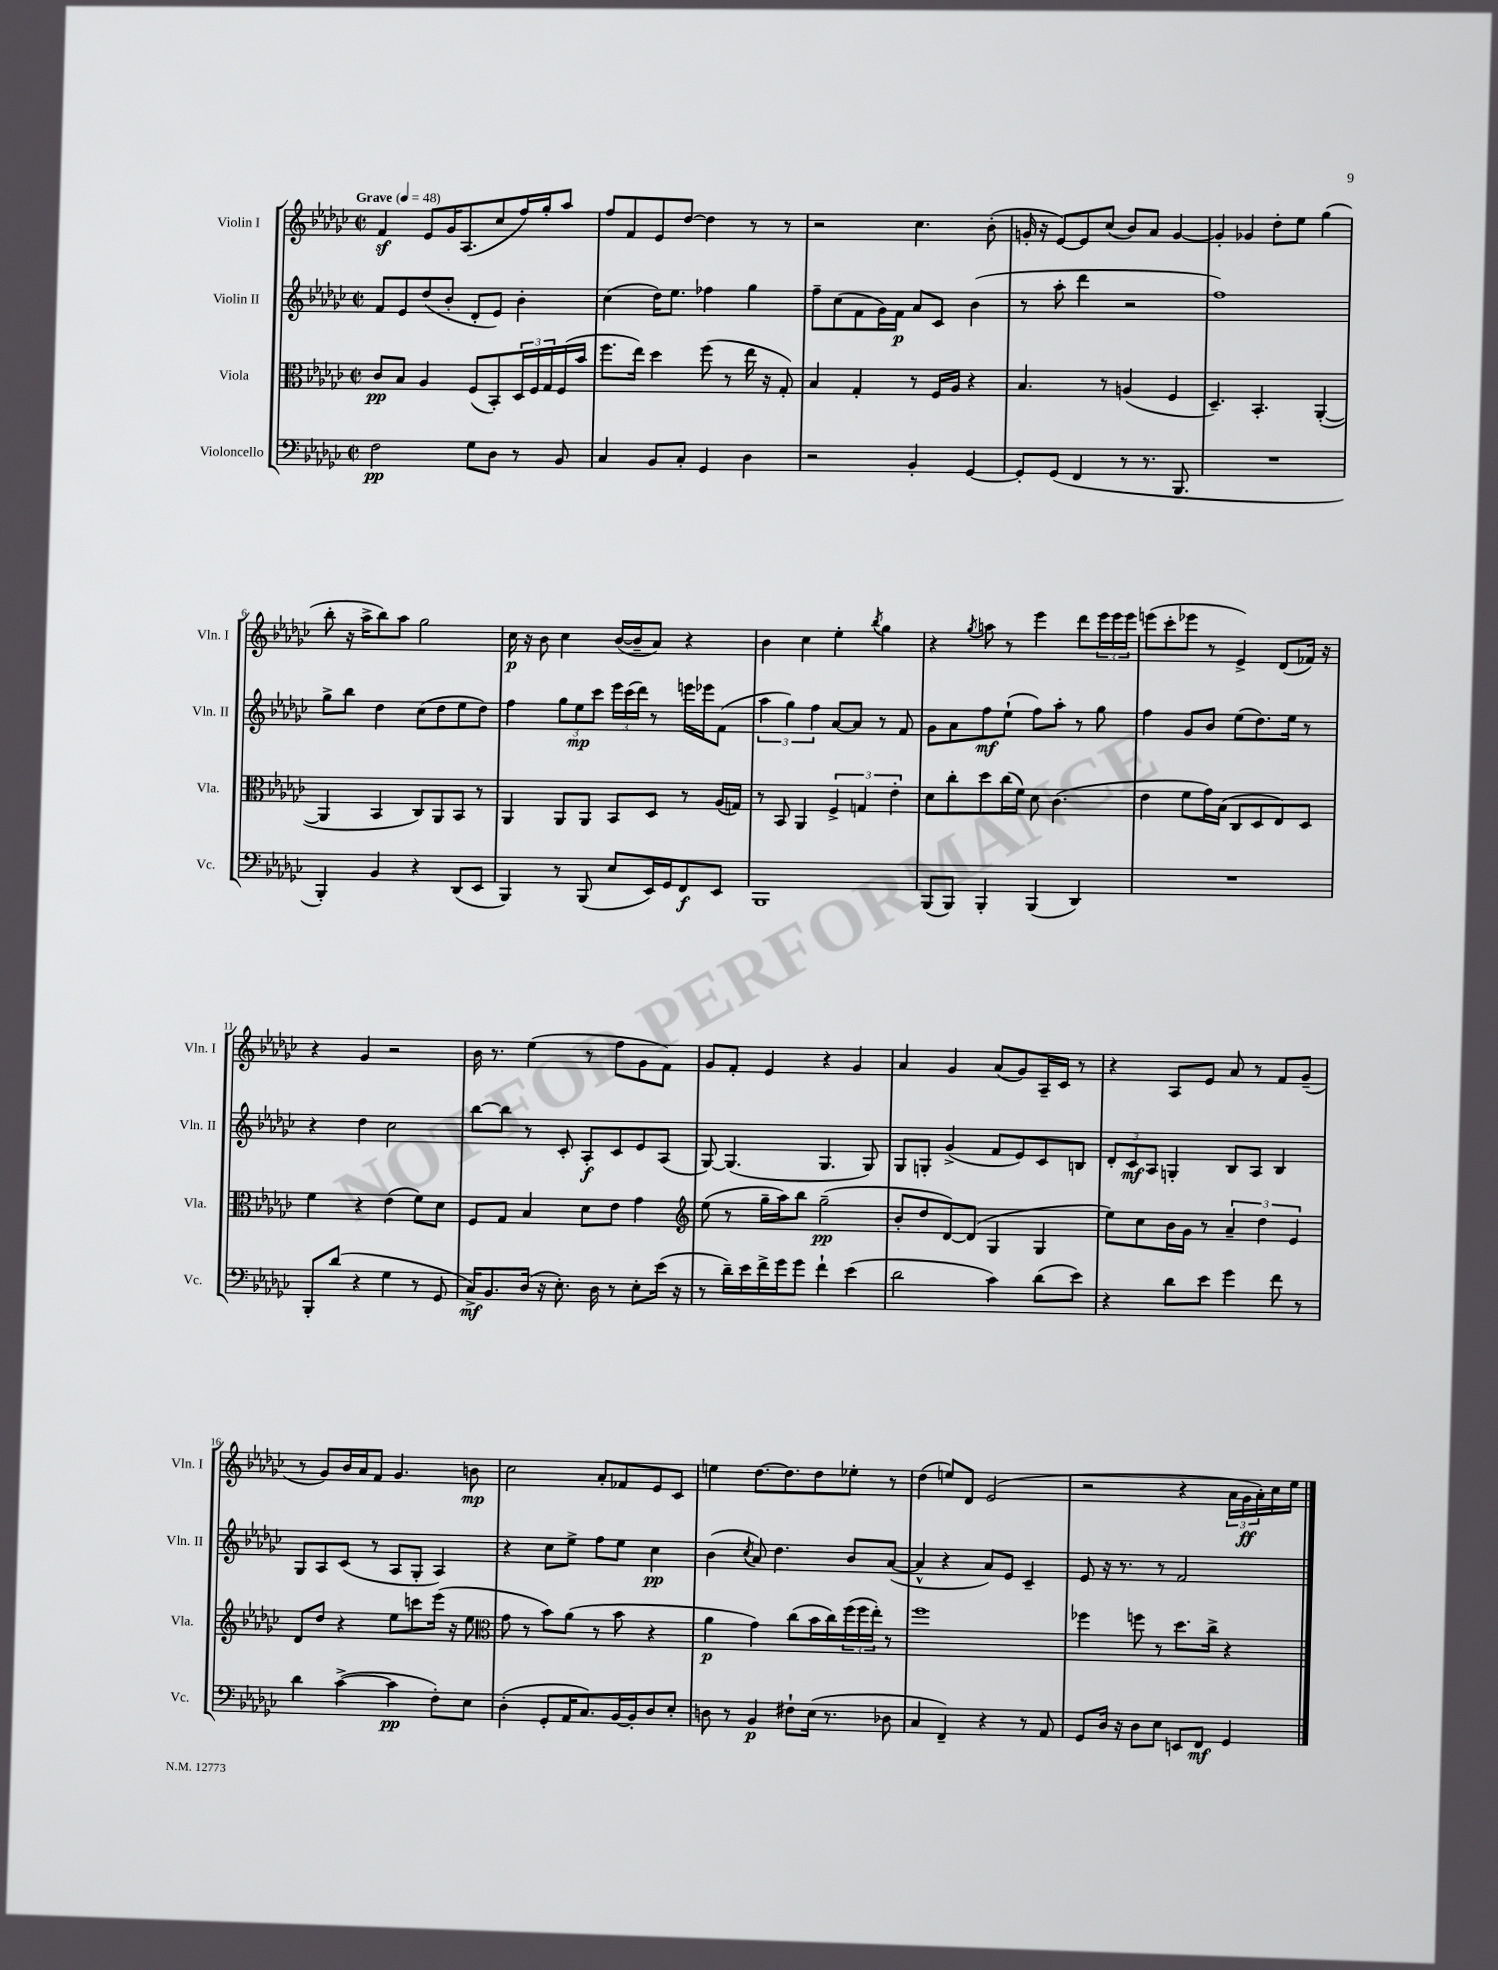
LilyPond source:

<<
\new StaffGroup <<
\new Staff = "s0" \with { instrumentName = "Violin I" shortInstrumentName = "Vln. I" } {
    \clef treble \key ges \major \defaultTimeSignature \time 2/2 \tempo "Grave" 4 = 48
    f'4\sf ees'8 ges'16 aes8.( ces''8 f''16) ges''16-. aes''8 |
    f''8 f'8 ees'8 des''8~ des''4 r8 r8 |
    r2 ces''4. bes'8-.( |
    g'16-. r16 ees'8~) ees'8 ces''8( bes'8) aes'8 g'4~ |
    g'4-. ges'4 des''8-. ees''8 ges''4( |
    bes''8-. r16 aes''16-> bes''8) aes''8 ges''2 |
    ces''16\p r16 bes'8 ces''4 bes'16~( bes'16-- aes'8) r4 |
    bes'4 ces''4 ees''4-. \acciaccatura { bes''8 } ges''4 |
    r4 \acciaccatura { ges''8 } a''8 r8 ees'''4 des'''8 \tuplet 3/2 { ees'''16 ees'''16 ees'''16 } |
    e'''8( ces'''8-. ees'''8 r8 ees'4->) des'8( fes'16) r16 |
    r4 ges'4 r2 |
    bes'16 r8. ees''4( r8 f''8 ges'8 f'8) |
    ges'8 f'8-. ees'4 r4 ges'4 |
    aes'4 ges'4 aes'8( ges'8) aes16-- ces'16 r8 |
    r4 aes8 ees'8 aes'8 r8 f'8 ges'8--( |
    r8 ges'8) bes'16 aes'16 f'8 ges'4. b'8\mp |
    ces''2 aes'8-. fes'8 ees'8 ces'8 |
    e''4 des''8.~ des''8. des''8 ees''8-. r8 |
    des''4( e''8) des'8 ees'2( |
    r2 r4 \tuplet 3/2 { aes'16 ges'16\ff aes'16-.) } ces''16 ees''16 \bar "|." |
}
\new Staff = "s1" \with { instrumentName = "Violin II" shortInstrumentName = "Vln. II" } {
    \clef treble \key ges \major \defaultTimeSignature \time 2/2
    f'8 ees'8 des''8( bes'8-. des'8-. ees'8) bes'4-. |
    ces''4( des''16) ees''8. fes''4 ges''4 |
    f''8-- ces''8( f'8 ges'16) f'16\p aes'8 ces'8 bes'4( |
    r8 aes''8-. des'''4 r2 |
    f''1) |
    ges''8-> bes''8 des''4 ces''8( des''8 ees''8 des''8) |
    f''4 \tuplet 3/2 { ges''8 ees''8\mp ces'''8 } \tuplet 3/2 { ees'''16 ces'''16( des'''16) } r8 e'''16 ees'''16 f'8( |
    \tuplet 3/2 { aes''4 ges''4) f''4 } aes'8~ aes'8 r8 f'8 |
    ges'8 aes'8 f''8\mf ees''8-!( f''8) aes''8-. r8 ges''8 |
    f''4 ges'8 bes'8 ees''8( des''8.) ees''16 r8 |
    r4 des''4 ces''2 |
    bes''8~ bes''8 r8 ces'8-. aes8-.\f ces'8 ees'8 aes8( |
    ges8~) ges4.( ges4. ges8) |
    ges8 g8-. ges'4->( f'8 ees'8) ces'8 b8 |
    \tuplet 3/2 { des'8-. ces'8\mf aes8 } g4-. bes8 aes8 bes4 |
    ges8 aes8 ces'8( r8 aes8 ges8-. aes4) |
    r4 ces''8 ees''8-> f''8 ees''8 ces''4\pp |
    bes'4( \acciaccatura { ces''8 } aes'8) des''4. bes'8 aes'8~( |
    aes'4-^ r4 aes'8) ees'8 ces'4-- |
    ees'8 r16 r8. r8 f'2 \bar "|." |
}
\new Staff = "s2" \with { instrumentName = "Viola" shortInstrumentName = "Vla." } {
    \clef alto \key ges \major \defaultTimeSignature \time 2/2
    ces'8\pp bes8 aes4 f8( bes,8-.) \tuplet 3/2 { des16 f16 ges16 } f16( bes'16 |
    f''8. ees''16) des''4 f''8( r8 ees''16 r16 ges8-.) |
    bes4 ges4-. r8 f16 aes16 r4 |
    bes4. r8 a4( f4 |
    des4.--) bes,4.-. aes,4~-.( |
    aes,4 bes,4 ces8) aes,8 bes,8 r8 |
    aes,4 aes,8 aes,8 bes,8 des8 r8 aes16( g16) |
    r8 bes,8 aes,4 \tuplet 3/2 { f4-> g4 ees'4-. } |
    des'8 ces''8-. des''8 ces''16( f'16) des'8 ces'4.( |
    ees'4 f'8 ges'16) bes16( ces8 des8 ees8) des8 |
    f'4 r4 ees'4( f'8) des'8 |
    f8 ges8 bes4 des'8 ees'8 ges'4 |
    \clef treble ees''8( r8 ges''16-- aes''16) bes''8 ges''2--\pp( |
    bes'8-. des''8 des'8~) des'8( ges4 ges4 |
    ees''8) ces''8 bes'16 ges'16 r8 \tuplet 3/2 { aes'4-- des''4 ees'4 } |
    des'8 des''8 r4 ees''8 c'''8 ees'''16( r16 ees''8 |
    \clef alto ges'8 r8 bes'8) aes'8( r8 bes'8 r4 |
    aes'4\p ges'4) ces''8( bes'16 ces''16) \tuplet 3/2 { f''16( f''16 ees''16-.) } r8 |
    f''1 |
    fes''4 f''8 r8 des''8. ces''16-> r4 \bar "|." |
}
\new Staff = "s3" \with { instrumentName = "Violoncello" shortInstrumentName = "Vc." } {
    \clef bass \key ges \major \defaultTimeSignature \time 2/2
    f2\pp ges8 des8 r8 bes,8 |
    ces4 bes,8 ces8-. ges,4 des4 |
    r2 bes,4-. ges,4~ |
    ges,8-. ges,8( f,4 r8 r8. bes,,8. |
    R1 |
    bes,,4-.) bes,4 r4 des,8( ees,8 |
    bes,,4) r8 bes,,8( ees8 ees,16) ges,16 f,8\f ees,8 |
    bes,,1 |
    bes,,8( bes,,8) bes,,4-. bes,,4( des,4) |
    R1 |
    bes,,8-. des'8( r4 ges4 r8 ges,8 |
    ces16->\mf) bes,8. des16( r16 ees8.-.) des16 r8 ees8-. ees'16( r16 |
    r8 des'16--) ees'16 f'16-> ges'16 ges'8 f'4-! ees'4( |
    des'2 ces'4) des'8( ees'8) |
    r4 des'8 ees'8 ges'4 f'8 r8 |
    des'4 ces'4~->( ces'4\pp f8-.) ees8 |
    des4-.( ges,8-. aes,16 ces8.) bes,16~ bes,16-. des8 ees8-. |
    d8 r8 bes,4\p fis8-! ees16( r8. des8 |
    ces4 f,4--) r4 r8 aes,8 |
    ges,8 des16 r16 des8 ees8 e,8 f,8\mf ges,4 \bar "|." |
}
>>
>>
